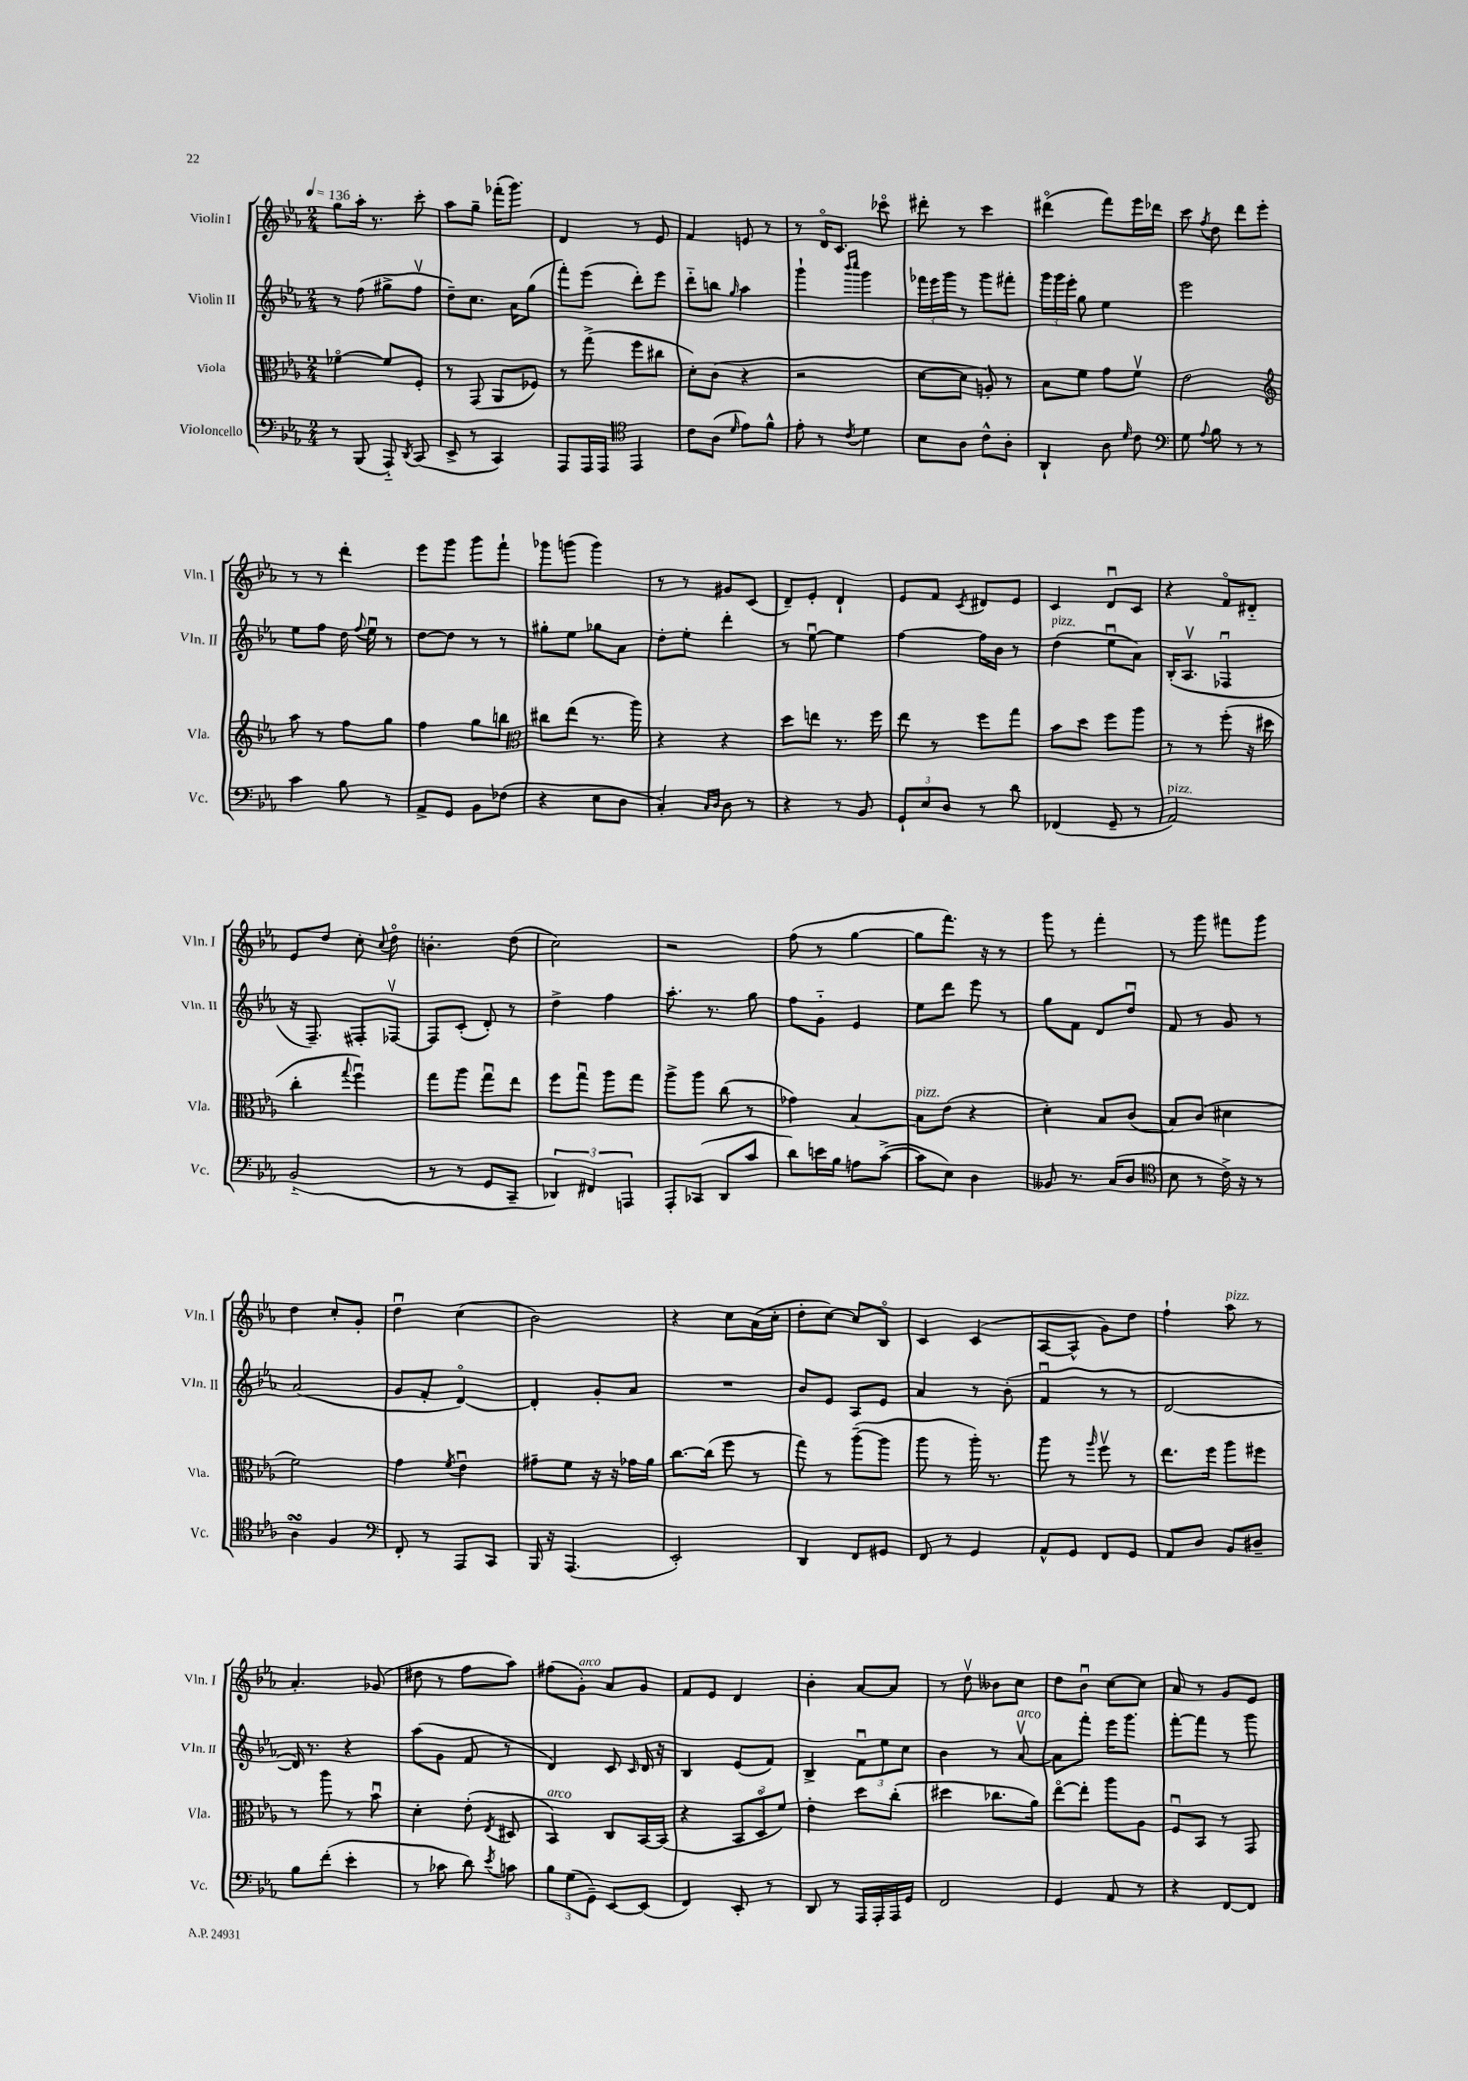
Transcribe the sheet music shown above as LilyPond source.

<<
\new StaffGroup <<
\new Staff = "s0" \with { instrumentName = "Violin I" shortInstrumentName = "Vln. I" } {
    \clef treble \key ees \major \numericTimeSignature \time 2/4 \tempo 4 = 136
    \autoBeamOff g''8[ aes''16]-. r8. c'''8-. |
    aes''8[ g''8]-- fes'''16[-.( g'''8.]) |
    d'4 r8 ees'8 |
    f'4 e'8 r8 |
    r8 d'16[\flageolet c'8.] ces'''8\flageolet |
    dis'''8-. r8 c'''4 |
    dis'''4\flageolet( f'''8[) ees'''16 des'''16] |
    c'''8 \acciaccatura { f''8 } d''8 d'''8[ ees'''8]-. |
    r8 r8 d'''4-. |
    ees'''8[ g'''8] g'''8[ f'''8]-! |
    ges'''8[ g'''8]( g'''4) |
    r8 r8 gis'8[ c'8]( |
    d'8[--) ees'8]-. d'4-! |
    ees'8[ f'8] \acciaccatura { c'8 } dis'8[ ees'8] |
    c'4 d'8[\downbow c'8] |
    r4 f'8[\flageolet dis'8]-_ |
    ees'8[ d''8] c''8-. \appoggiatura { c''8 } d''8\flageolet |
    b'4.-. d''8( |
    c''2) |
    r2 |
    f''8( r8 g''4~ |
    g''8[ f'''8.]) r16 r8 |
    g'''8 r8 f'''4-. |
    r8 g'''8 fis'''8[ g'''8] |
    d''4 c''8[-. g'8]-. |
    d''4\downbow c''4( |
    bes'2) |
    r4 c''8[ aes'16( c''16]-. |
    d''8[-. c''8]~) c''8[ bes8]\flageolet |
    c'4 c'4( |
    aes8[~ aes8]-^ g'8[) d''8] |
    f''4-! aes''8^\markup { \italic "pizz." } r8 |
    aes'4.-. ges'8( |
    dis''8 r8 f''8[ aes''8]) |
    fis''8[( g'8]-.^\markup { \italic "arco" }) aes'8[ g'8] |
    f'8[ ees'8] d'4 |
    bes'4-. aes'8[~ aes'8] |
    r8 d''8\upbow beses'8[ c''8] |
    d''8[ bes'8]\downbow c''8[~ c''8] |
    aes'8 r8 g'8[ ees'8] \bar "|." |
}
\new Staff = "s1" \with { instrumentName = "Violin II" shortInstrumentName = "Vln. II" } {
    \clef treble \key ees \major \numericTimeSignature \time 2/4
    \autoBeamOff r8 f''8( gis''8[-> f''8]\upbow |
    d''8[--) c''8.] aes'16[ g''8]( |
    f'''8[-.) ees'''8]( d'''8[-.) ees'''8] |
    d'''8[-_ b''8] \grace { g''16 } aes''4 |
    g'''4-! \grace { bes'''16[ c''''16] } g'''4 |
    \tuplet 3/2 { fes'''16[ ees'''16 g'''16] } r8 g'''8[ fis'''8]-. |
    \tuplet 3/2 { g'''16[ g'''16 ees'''16]-. } g''8 ees''4 |
    ees'''2 |
    ees''8[ f''8] d''16 \appoggiatura { f''8 } ees''16\downbow r8 |
    d''8[~ d''8] r8 r8 |
    gis''8[-. ees''8] ges''8[ aes'8] |
    d''8[-. ees''8]-. d'''4-. |
    r8 ees''8~\downbow ees''4 |
    f''4~ f''16[ bes'16] r8 |
    d''4^\markup { \italic "pizz." }( ees''8[\downbow aes'8]) |
    bes16[-.( aes8.]\upbow fes4\downbow |
    r16 f8.--) fis8[-. fes8]~\upbow |
    fes8[ c'8]-.( d'8-.) r8 |
    d''4-> f''4 |
    aes''8.-. r8. g''8 |
    f''8[ g'8]-_ ees'4 |
    ees''8[ d'''8] ees'''8 r8 |
    g''8[ f'8] d'8[ d''8]\downbow |
    f'8 r8 g'8 r8 |
    aes'2( |
    g'8[ f'8]-. d'4~\flageolet) |
    d'4-. g'8[-. aes'8] |
    R2 |
    bes'8[ ees'8] aes8[ ees'8] |
    aes'4 r8 bes'8-.( |
    f'4\downbow r8 r8 |
    d'2~ |
    d'16) r8. r4 |
    aes''8[( g'8] f'8 r8 |
    d'4) c'8 \grace { c'16 } d'16 r16 |
    bes4 ees'8[( f'8]) |
    bes4-> \tuplet 3/2 { f'8[\downbow ees''8 c''8] } |
    bes'4 r8 aes'8~\upbow^\markup { \italic "arco" } |
    aes'8[ f'''8]-. ees'''16[ g'''8.] |
    f'''8[~-. f'''8] r8 g'''8 \bar "|." |
}
\new Staff = "s2" \with { instrumentName = "Viola" shortInstrumentName = "Vla." } {
    \clef alto \key ees \major \numericTimeSignature \time 2/4
    \autoBeamOff fes'4~\flageolet fes'8[ f8]-. |
    r8 g,8( aes,8[ fes8]) |
    r8 g''8->( f''8[ cis''8] |
    d'8[-.) c'8]( r4 |
    r2 |
    d'8[~ d'8] a8-.) r8 |
    bes8[ f'8] g'8[ f'8]\upbow |
    ees'2 |
    \clef treble aes''8 r8 f''8[ g''8] |
    f''4 g''8[ b''8] |
    \clef alto cis''8[ ees''8]( r8. aes''16) |
    r4 r4 |
    d''8[ e''8] r8. f''16 |
    ees''8 r8 f''8[ g''8] |
    bes'8[ d''8] f''8[ aes''8] |
    r8 r8 f''8-.( r16 dis''16 |
    c''4-. \appoggiatura { g''8 } f''4\downbow) |
    g''8[ aes''8] g''8[\downbow ees''8] |
    f''8[ g''8]\downbow aes''8[ g''8] |
    aes''8[-> aes''8] c''8( r8 |
    ges'4) bes4~ |
    bes8[^\markup { \italic "pizz." } ees'8]( r4 |
    d'4-.) bes8[ c'8]( |
    bes8[) c'8]( dis'4 |
    f'2) |
    g'4 \acciaccatura { f'8 } ees'4\downbow |
    gis'8[-- f'8] r16 r16 ges'16[ aes'16] |
    c''8.[~ c''16]( f''8 r8 |
    g''8) r8 aes''8[~--( aes''8] |
    aes''8 r8 aes''16-.) r8. |
    aes''8 r8 \grace { aes''16 } f''8\upbow r8 |
    ees''8.[ f''16] aes''8[ fis''8] |
    r8 aes''8 r8 bes'8\downbow |
    d'4-. ees'8-.( \acciaccatura { ees8 } dis8 |
    bes,4^\markup { \italic "arco" }) c8[ bes,16~ bes,16]( |
    r4 \tuplet 3/2 { bes,8[ d8\flageolet f'8]) } |
    ees'4-. d''8[ c''8]-.( |
    dis''4 ces''8.[ aes'16]) |
    ees''8[~\flageolet ees''8]-. aes''8[ aes8] |
    f8[\downbow bes,8] r8 g,8 \bar "|." |
}
\new Staff = "s3" \with { instrumentName = "Violoncello" shortInstrumentName = "Vc." } {
    \clef bass \key ees \major \numericTimeSignature \time 2/4
    \autoBeamOff r8 bes,,8( aes,,8-_) \acciaccatura { d,8 } c,8( |
    ees,8-> r8 c,4) |
    aes,,8[ aes,,16 aes,,16] \clef tenor ees,4 |
    c'8[ aes8]( \grace { d'16 } ees'8[) f'8]-^ |
    ees'8-. r8 \acciaccatura { c'8 } d'4 |
    bes8[ aes8] c'8[-^ aes8]-. |
    aes,4-! aes8 \grace { d'16 } c'8 |
    \clef bass g8 \appoggiatura { aes8 } bes8 r8 r8 |
    c'4 bes8 r8 |
    aes,8[-> g,8] bes,8[ fes8]( |
    r4 ees8[ d8] |
    c4-.) \grace { c16[ d16] } d8 r8 |
    r4 r8 bes,8 |
    \tuplet 3/2 { g,8[-! ees8 d8] } r8 d'8 |
    fes,4( g,8-- r8 |
    aes,2^\markup { \italic "pizz." }) |
    bes,2-_( |
    r8 r8 g,8[ c,8]-- |
    \tuplet 3/2 { des,4) fis,4 a,,4 } |
    aes,,8[-. ces,8]( d,8[ c'8] |
    d'8[) e'16 bes16] a8[ c'8]~->( |
    c'8[ ees8]) d4 |
    beses,8 r8. c16[( d8] |
    \clef tenor bes8 r8 c'16->) r16 r8 |
    aes4\turn f4 |
    \clef bass f,8-. r8 aes,,8[ c,8] |
    bes,,16 r16 aes,,4.( |
    ees,2-.) |
    d,4 f,8[ gis,8] |
    f,8 r8 g,4 |
    aes,8[-^ g,8] f,8[ g,8] |
    aes,8[ d8] bes,8[ dis8]-- |
    bes8[ f'8]-.( ees'4-. |
    r8 ces'8 d'8) \acciaccatura { ees'8 } c'8 |
    \tuplet 3/2 { bes8[ g8( g,8]--) } ees,8[~ ees,8]( |
    f,4) ees,8-. r8 |
    d,8 r8 aes,,16[ aes,,16-. aes,,16 g,16] |
    f,2 |
    g,4 aes,8 r8 |
    r4 f,8[~ f,8] \bar "|." |
}
>>
>>
\layout { \context { \Score \remove "Bar_number_engraver" } }
